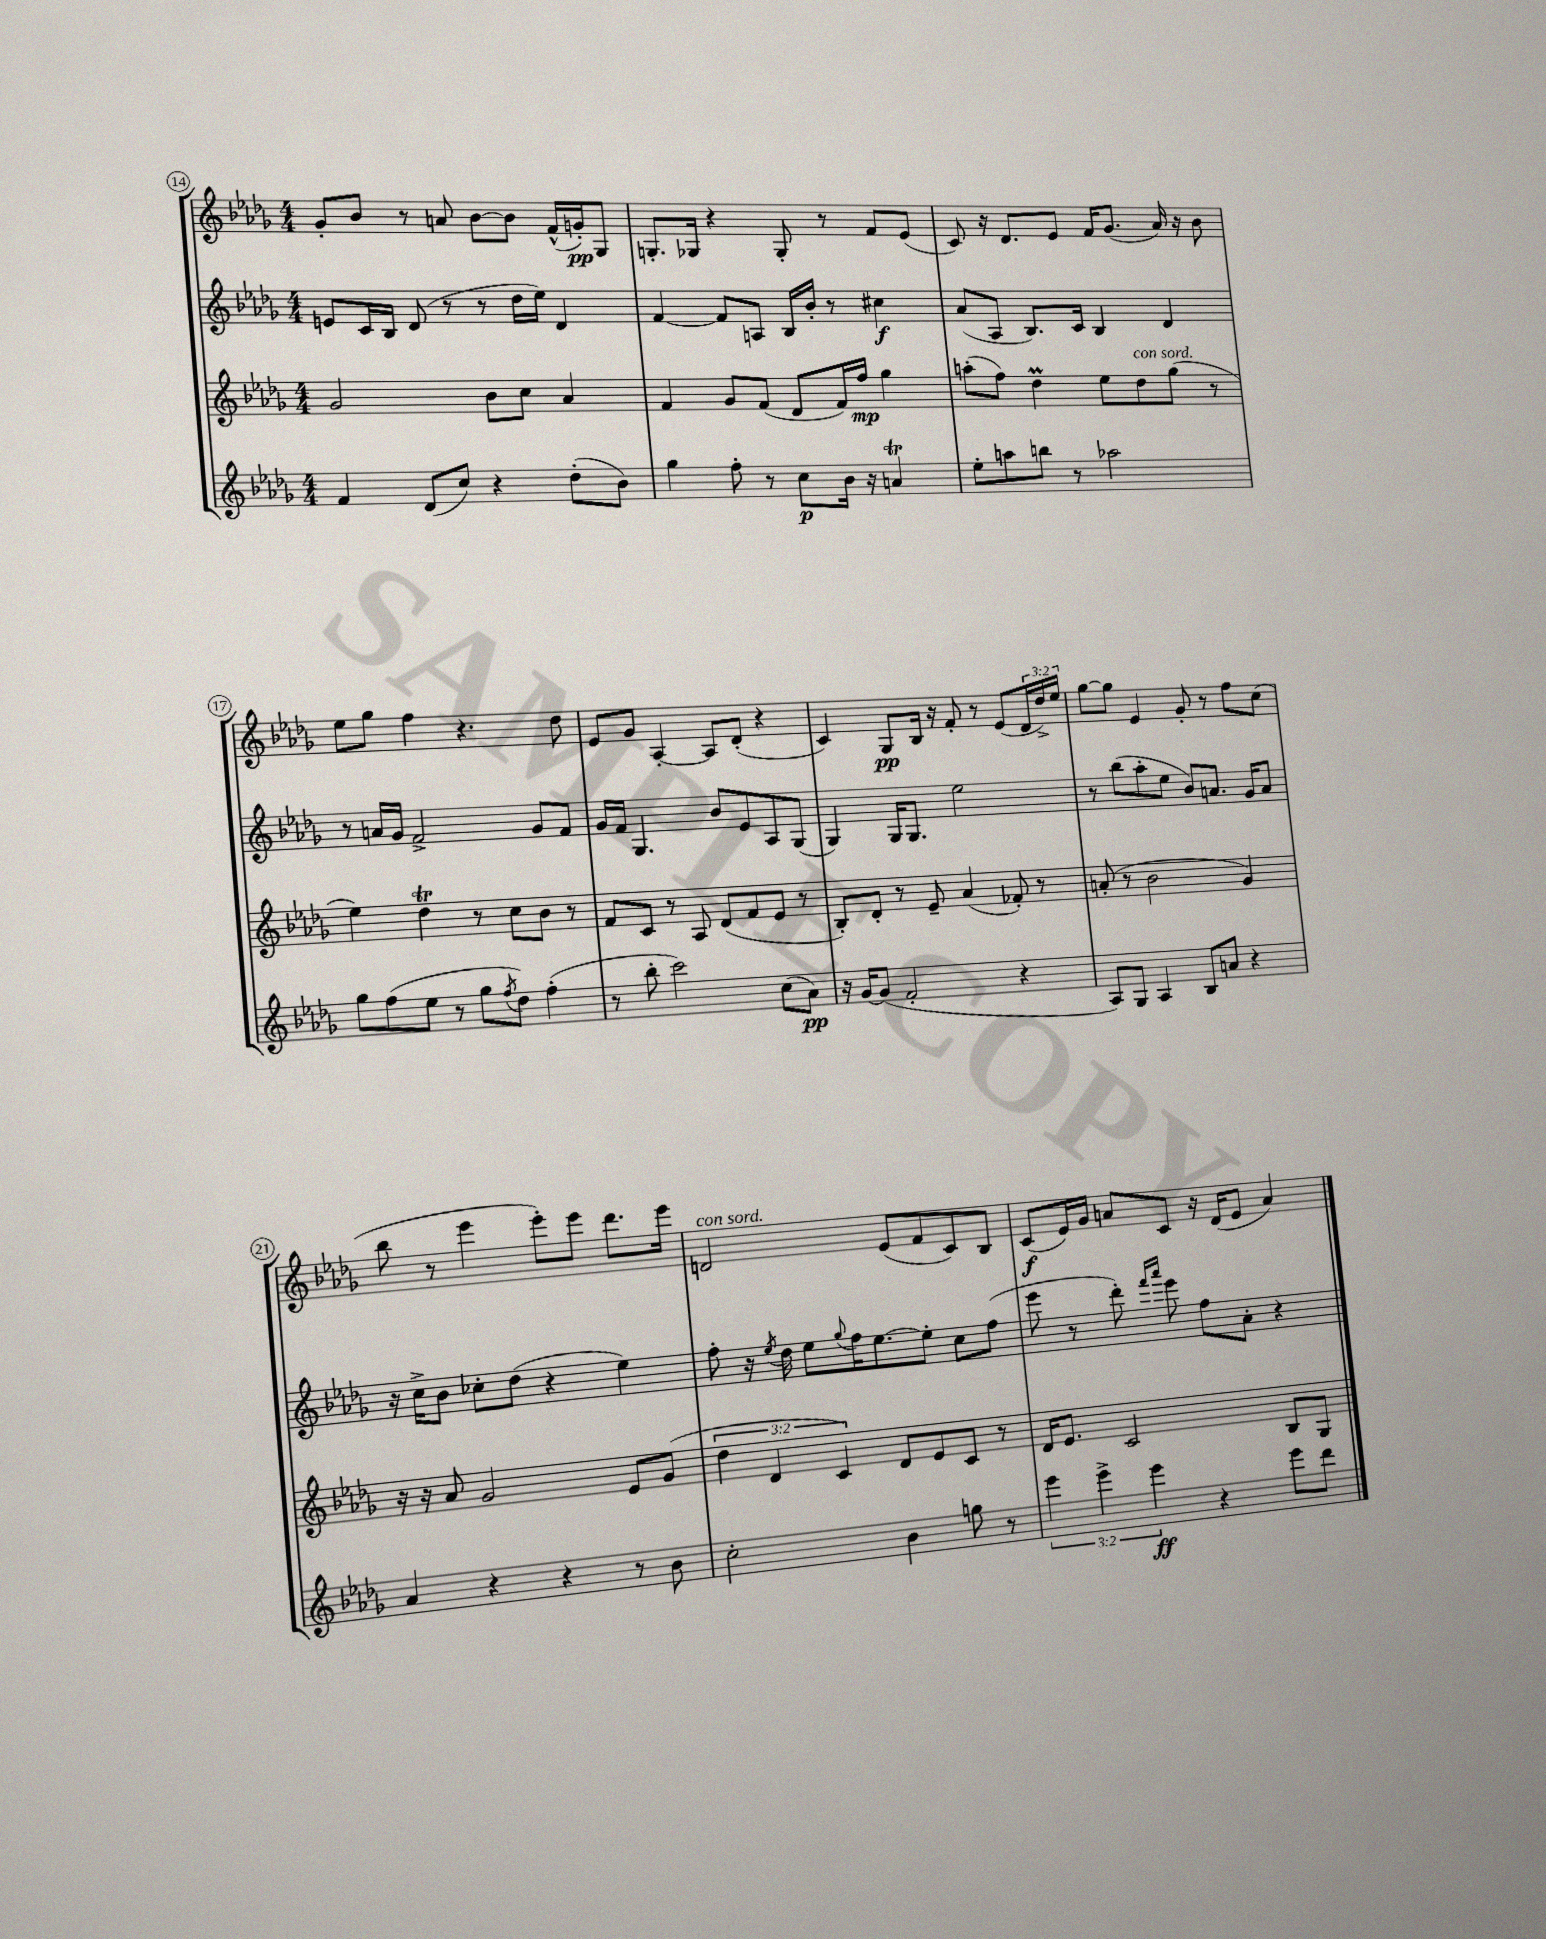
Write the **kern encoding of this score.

**kern	**dynam	**kern	**dynam	**kern	**dynam	**kern	**dynam
*part4	*part4	*part3	*part3	*part2	*part2	*part1	*part1
*staff4	*staff4	*staff3	*staff3	*staff2	*staff2	*staff1	*staff1
*clefG2	*	*clefG2	*	*clefG2	*	*clefG2	*
*k[b-e-a-d-g-]	*	*k[b-e-a-d-g-]	*	*k[b-e-a-d-g-]	*	*k[b-e-a-d-g-]	*
*M4/4	*	*M4/4	*	*M4/4	*	*M4/4	*
=14	=14	=14	=14	=14	=14	=14	=14
4f/	.	2g-/	.	8en/L	.	8g-'/L	.
.	.	.	.	16c/L	.	8b-/J	.
.	.	.	.	16B-/JJ	.	.	.
(8d-/L	.	.	.	(8d-/	.	8r	.
8cc/J)	.	.	.	8r	.	8an/	.
4r	.	8b-\L	.	8r	.	[8b-\L	.
.	.	8cc\J	.	16dd-\LL	.	8b-\J]	.
.	.	.	.	16ee-\JJ)	.	.	.
(8dd-'\L	.	4a-/	.	4d-/	.	(16f^^/LL	.
.	.	.	.	.	.	16gn'/J)	pp
8b-\J)	.	.	.	.	.	8G-/J	.
=15	=15	=15	=15	=15	=15	=15	=15
4gg-\	.	4f/	.	[4f/	.	8.Gn'/L	.
.	.	.	.	.	.	16G-X/Jk	.
8ff'\	.	8g-/L	.	8f/L]	.	4r	.
8r	.	(8f/J	.	8An/J	.	.	.
8cc\L	p	8d-/L	.	16B-/LL	.	8G-'/	.
.	.	.	.	16b-'/JJ	.	.	.
16b-\Jk	.	16f/L)	.	8r	.	8r	.
16r	.	16ff/JJ	mp	.	.	.	.
4ant/	.	4gg-\	.	4cc#X\	f	8f/L	.
.	.	.	.	.	.	(8e-/J	.
=16	=16	=16	=16	=16	=16	=16	=16
8ee-'\L	.	(8aan'\L	.	(8a-/L	.	8c/)	.
8aan\	.	8ff\J)	.	8A-/J	.	16r	.
.	.	.	.	.	.	8.d-/L	.
8bbn\J	.	4dd-M\	.	8.B-/L)	.	.	.
8r	.	.	.	.	.	8e-/J	.
.	.	.	.	16c/Jk	.	.	.
2aa-X\	.	8ee-\L	.	4B-/	.	16f/KL	.
.	.	.	.	.	.	(8.g-/J	.
!	!	!LO:TX:a:i:t=con sord.	!	!	!	!	!
.	.	8dd-\	.	.	.	.	.
.	.	(8gg-\J	.	4d-/	.	16a-/)	.
.	.	.	.	.	.	16r	.
.	.	8r	.	.	.	8b-\	.
!!LO:LB:g=z
=17	=17	=17	=17	=17	=17	=17	=17
8gg-\L	.	4ee-\)	.	8r	.	8ee-\L	.
(8ff\	.	.	.	16an/LL	.	8gg-\J	.
.	.	.	.	16g-/JJ	.	.	.
8ee-\J	.	4dd-T\	.	2f^/	.	4ff\	.
8r	.	.	.	.	.	.	.
8gg-\L	.	8r	.	.	.	4.r	.
8qff/	.	.	.	.	.	.	.
8dd-\J)	.	8cc\L	.	.	.	.	.
(4ff'\	.	8b-\J	.	8g-/L	.	.	.
.	.	8r	.	8f/J	.	8dd-\	.
=18	=18	=18	=18	=18	=18	=18	=18
8r	.	8f/L	.	16g-/LL	.	8e-/L	.
.	.	.	.	16f/JJ	.	.	.
8bb-'\	.	8c/J	.	4.G-/	.	8g-/J	.
2ccc\)	.	8r	.	.	.	[4A-'/	.
.	.	8A-/	.	.	.	.	.
.	.	(8d-/L	.	8b-/L	.	8A-/L]	.
.	.	8f/	.	8e-/	.	(8d-'/J	.
(8cc\L	.	8e-/J	.	8A-/	.	4r	.
8a-\J)	pp	8r	.	(8G-/J	.	.	.
=19	=19	=19	=19	=19	=19	=19	=19
16r	.	8B-'/L)	.	4G-/)	.	4c/)	.
[16g-/KL	.	.	.	.	.	.	.
(8g-/J]	.	8d-'/J	.	.	.	.	.
2f'/	.	8r	.	16G-/KL	.	8G-/L	pp
.	.	.	.	8.G-/J	.	.	.
.	.	8e-~/	.	.	.	16B-/Jk	.
.	.	.	.	.	.	16r	.
.	.	(4a-/	.	2ee-\	.	8f'/	.
.	.	.	.	.	.	8r	.
4r	.	8f-X'/)	.	.	.	(8e-/L	.
.	.	8r	.	.	.	24d-/L	.
.	.	.	.	.	.	24dd-^/)	.
.	.	.	.	.	.	24ee-/JJ	.
=20	=20	=20	=20	=20	=20	=20	=20
8A-/L)	.	(8an'/	.	8r	.	[8gg-\L	.
8G-/J	.	8r	.	(8bb-\L	.	8gg-\J]	.
4A-/	.	2b-\	.	8aa-'\	.	4e-/	.
.	.	.	.	8ee-\J	.	.	.
8B-/L	.	.	.	8b-/L)	.	8g-'/	.
8an/J	.	.	.	8.an/J	.	8r	.
4r	.	4g-/)	.	.	.	8ff\L	.
.	.	.	.	16g-/KL	.	.	.
.	.	.	.	8a/J	.	(8cc\J	.
!!LO:LB:g=z
=21	=21	=21	=21	=21	=21	=21	=21
4a-/	.	16r	.	16r	.	8bb-\	.
.	.	16r	.	16cc^\KL	.	.	.
.	.	8a-/	.	8b-\J	.	8r	.
4r	.	2g-/	.	8cc-X'\L	.	4eee-\	.
.	.	.	.	(8dd-\J	.	.	.
4r	.	.	.	4r	.	8eee-'\L)	.
.	.	.	.	.	.	8eee-\J	.
8r	.	8e-/L	.	4ee-\)	.	8.ddd-\L	.
8b-\	.	(8g-/J	.	.	.	.	.
.	.	.	.	.	.	16eee-\Jk	.
=22	=22	=22	=22	=22	=22	=22	=22
!	!	!	!	!	!	!LO:TX:a:i:t=con sord.	!
2cc'\	.	6dd-\	.	8ff'\	.	2dn/	.
.	.	.	.	16r	.	.	.
.	.	6d-/	.	.	.	.	.
.	.	.	.	8qee-/	.	.	.
.	.	.	.	16dd-\	.	.	.
.	.	.	.	8ee-\L	.	.	.
.	.	6c/)	.	.	.	.	.
.	.	.	.	8qqgg-/	.	.	.
.	.	.	.	16ff\K	.	.	.
.	.	.	.	[8.ee-\	.	.	.
4b-\	.	8d-/L	.	.	.	(8e-/L	.
.	.	8e-/	.	8ee-'\J]	.	8f/	.
8ggn\	.	8c/J	.	8cc\L	.	8c/)	.
8r	.	8r	.	(8ff\J	.	8B-/J	.
=23	=23	=23	=23	=23	=23	=23	=23
6eee-\	.	16d-/KL	.	8eee-\	.	(8c/L	f
.	.	8.e-/J	.	.	.	.	.
.	.	.	.	8r	.	16e-/L)	.
6eee-^\	.	.	.	.	.	.	.
.	.	.	.	.	.	16g-/JJ	.
.	.	2c/	.	8ddd-'\)	.	8an/L	.
6eee-\	ff	.	.	.	.	.	.
.	.	.	.	16qqfff/LL	.	.	.
.	.	.	.	16qqaaa-/JJ	.	.	.
.	.	.	.	8eee-\	.	8c/J	.
4r	.	.	.	8ff\L	.	16r	.
.	.	.	.	.	.	(16d-/KL	.
.	.	.	.	8a-'\J	.	8e-/J	.
8eee-\L	.	8B-/L	.	4r	.	4a/)	.
8ddd-\J	.	8G-/J	.	.	.	.	.
==	==	==	==	==	==	==	==
*-	*-	*-	*-	*-	*-	*-	*-
